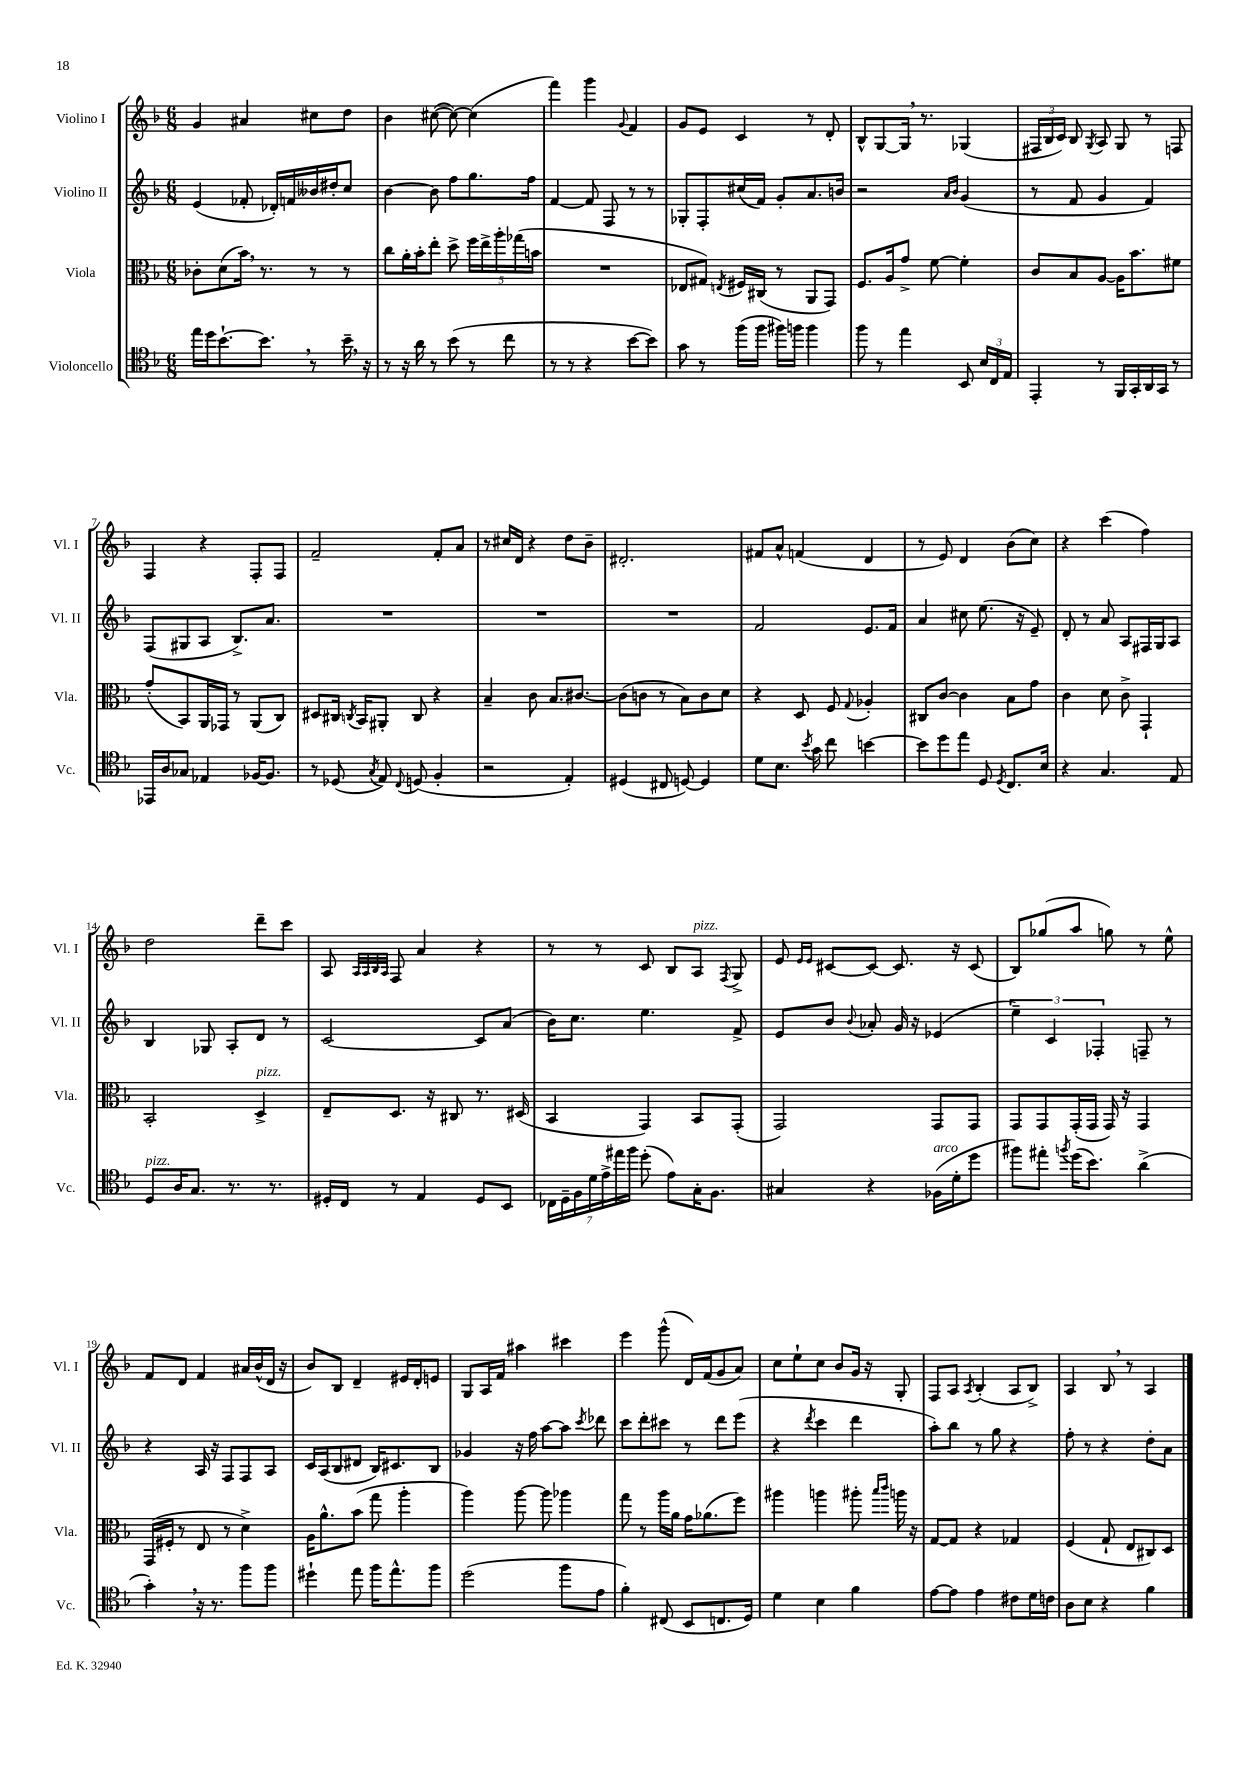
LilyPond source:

<<
\new StaffGroup <<
\new Staff = "s0" \with { instrumentName = "Violino I" shortInstrumentName = "Vl. I" } {
    \clef treble \key f \major \numericTimeSignature \time 6/8
    \autoBeamOff g'4 ais'4 cis''8[ d''8] |
    bes'4 cis''8~( cis''8~) cis''4( |
    f'''4) g'''4 \appoggiatura { g'8 } f'4 |
    g'8[ e'8] c'4 r8 d'8-. |
    bes8[-^ g8~ g16] \breathe r8. ges4( |
    \tuplet 3/2 { fis16[ bes16 c'16]) } bes8 \acciaccatura { g8 } a8 g8 r8 f8 |
    f4 r4 f8[-. f8] |
    f'2-- f'8[-. a'8] |
    r8 cis''16[ d'16] r4 d''8[ bes'8]-- |
    dis'2.-. |
    fis'8[ a'8]-^ f'4( d'4 |
    r8 e'8) d'4 bes'8[( c''8]) |
    r4 c'''4( f''4) |
    d''2 d'''8[-- c'''8] |
    a8 \grace { a32[ a32 bes32 a32] } f8 a'4 r4 |
    r8 r8 c'8 bes8[ a8]^\markup { \italic "pizz." } \acciaccatura { f8 } g8-> |
    e'8 \grace { e'16[ e'16] } cis'8[~ cis'8]~ cis'8. r16 cis'8( |
    bes8[) ges''8( a''8] g''8) r8 e''8-^ |
    f'8[ d'8] f'4 ais'16[ bes'16-^( d'16] r16 |
    bes'8[) bes8] d'4-- eis'16[ d'16-. e'8] |
    g8[ a16 f'16] ais''4 cis'''4 |
    e'''4 g'''8-^( d'16[) f'16( g'8 a'8]) |
    c''8[ e''8-! c''8] bes'8[ g'16] r16 g8-. |
    f8[ a8] \acciaccatura { a8 } bes4-.( a8[ bes8]->) |
    a4 bes8 \breathe r8 a4 \bar "|." |
}
\new Staff = "s1" \with { instrumentName = "Violino II" shortInstrumentName = "Vl. II" } {
    \clef treble \key f \major \numericTimeSignature \time 6/8
    \autoBeamOff e'4( fes'8-. des'16[-.) f'16 beses'16 dis''16-. c''8] |
    bes'4~ bes'8 f''8[ g''8. f''16] |
    f'4~ f'8 f8 r8 r8 |
    ges8[-. f8-. cis''16( f'16]) g'8[-. a'8. b'16] |
    r2 \grace { a'16[ bes'16] } g'4( |
    r8 f'8 g'4 f'4) |
    f8[( gis8 a8] bes8.[->) a'8.] |
    R2. |
    R2. |
    R2. |
    f'2 e'8.[ f'16] |
    a'4 cis''8 e''8.( r16 e'8--) |
    d'8-. r8 a'8 a8[ fis16 g16 a8] |
    bes4 ges8 a8[-. d'8] r8 |
    c'2~ c'8[ a'8]( |
    bes'16[) c''8.] e''4. f'8-> |
    e'8[ bes'8] \appoggiatura { bes'8 } aes'8-. g'16 r16 ees'4( |
    \tuplet 3/2 { e''4--) c'4 fes4-. } f8-- r8 |
    r4 a16 r16 f8[ f8 a8] |
    c'16[ a16( bes8 dis'8] bes16[) cis'8. bes8] |
    ges'4 r16 f''16 a''8[~ a''8] \acciaccatura { c'''8 } des'''8 |
    c'''8[ d'''8-. cis'''8] r8 d'''8[ e'''8]( |
    r4 \acciaccatura { d'''8 } c'''4 d'''4 |
    a''8[-.) bes''8] r8 g''8 r4 |
    f''8-. r8 r4 d''8[-. a'8] \bar "|." |
}
\new Staff = "s2" \with { instrumentName = "Viola" shortInstrumentName = "Vla." } {
    \clef alto \key f \major \numericTimeSignature \time 6/8
    \autoBeamOff ces'8[-. d'8( bes'16]) \breathe r8. r8 r8 |
    c''8[ a'16-. bes'16-. e''8]-. d''8-> \tuplet 5/4 { f''16[ e''16-> a''16-. ges''16( b'16] } |
    R2. |
    ees8[ gis8]) \acciaccatura { e8 } fis16[ cis16]( r8 a,8[ g,8]) |
    f8.[ a16 g'8]-> f'8~ f'4-. |
    c'8[ bes8 a8]~ a16[ bes'8. fis'8] |
    g'8[-.( bes,8) a,16 ges,16] r8 a,8[( c8]) |
    dis8[ cis16] \acciaccatura { c8 } bes,16[ ais,8]-. c8 r4 |
    bes4-- c'8 bes8.[ cis'8.]~ |
    cis'8[( c'8] r8 bes8[) c'8 d'8] |
    r4 d8 f8 \appoggiatura { g8 } aes4-. |
    cis8[ c'8]~ c'4 bes8[ g'8] |
    c'4 d'8 c'8-> g,4-! |
    bes,2-. d4->^\markup { \italic "pizz." } |
    e8[-- d8.] r16 cis8 r8. dis16( |
    bes,4 g,4) bes,8[ g,8]-.( |
    g,2) g,8[ g,8] |
    g,8[ g,8 g,16-.( g,16] g,16) r16 g,4 |
    g,16[( fis16]-. r8 e8 r8 d'4->) |
    a16[ a'8.-^ bes'8]( g''8 a''4-. |
    a''4) a''8~ a''8 aes''4 |
    g''8 r8 a''16[ a'16] g'16[ aes'8.( f''8]) |
    ais''4 a''4 ais''8-. \grace { bes''16[ c'''16] } a''16 r16 |
    g8[~ g8] r4 ges4 |
    f4( g8-! e8[ cis8) d8] \bar "|." |
}
\new Staff = "s3" \with { instrumentName = "Violoncello" shortInstrumentName = "Vc." } {
    \clef tenor \key f \major \numericTimeSignature \time 6/8
    \autoBeamOff e''16[ d''16 bes'8.~-! bes'8.] \breathe r8 bes'16-- \breathe r16 |
    r8 r16 a'16 r8 bes'8( r8 c''8 |
    r8 r8 r4 bes'8[~ bes'8]) |
    g'8 r8 f''16[( f''16] fis''16[) f''16] f''4 |
    f''8 r8 e''4 bes,8 \tuplet 3/2 { bes16[ c16 e16] } |
    e,4-. r8 f,16[ g,16-. a,16 g,16] r8 |
    ees,16[ a16 ges8] ees4 fes16[~ fes8.] |
    r8 des8( \acciaccatura { g8 } e8) \appoggiatura { c8 } d8( f4-. |
    r2 e4-.) |
    dis4( cis8 d8~) d4 |
    d'8[ bes8.] \acciaccatura { bes'8 } g'16 c''8 b'4~ |
    b'8[ d''8 e''8] d8 \acciaccatura { d8 } c8.[ bes16] |
    r4 g4. e8 |
    d8[^\markup { \italic "pizz." } a16 g8.] r8. r8. |
    dis16[-. c16] r8 e4 dis8[ bes,8] |
    \tuplet 7/4 { ces16[ d16-- f16 d'16 e'16-> eis''16 f''16] } d''8-.( e'8[) g16-. f8.] |
    gis4 r4 fes16[^\markup { \italic "arco" }( d'16-. d''8] |
    fis''8[) eis''8]-. \acciaccatura { f''8 } d''16[( bes'8.]) a'4->( |
    g'4-.) \breathe r16 r8. f''8[ f''8] |
    dis''4-! e''8 f''16[ e''8.-^ f''8] |
    d''2( f''8[ e'8] |
    f'4-.) cis8( bes,8[ c8. d16]) |
    d'4 bes4 f'4 |
    e'8[~ e'8] e'4 cis'8[ d'16 c'16] |
    a8[ bes8] r4 f'4 \bar "|." |
}
>>
>>
